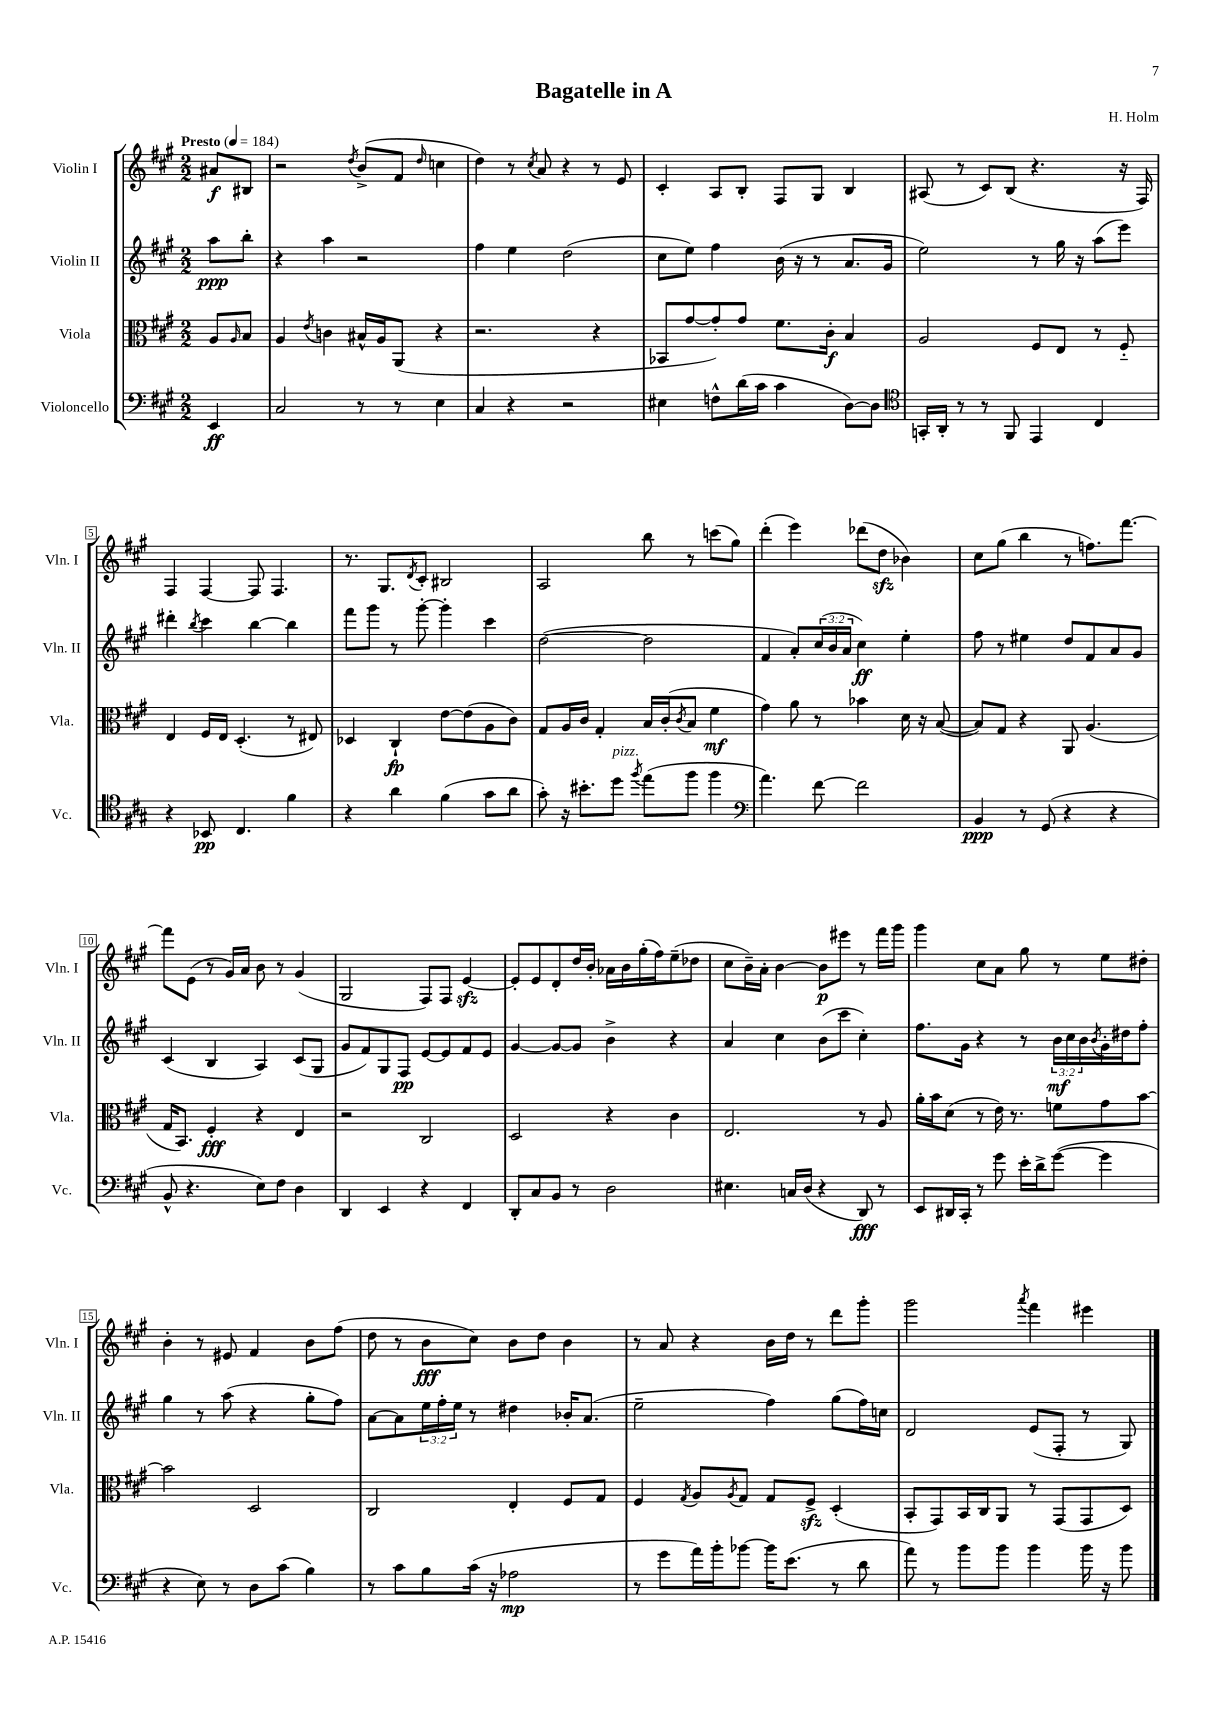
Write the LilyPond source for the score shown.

\header { title = "Bagatelle in A" composer = "H. Holm" }
<<
\new StaffGroup <<
\new Staff = "s0" \with { instrumentName = "Violin I" shortInstrumentName = "Vln. I" } {
    \clef treble \key a \major \numericTimeSignature \time 2/2 \partial 4 \tempo "Presto" 4 = 184
    ais'8\f bis8 |
    r2 \acciaccatura { d''8 } b'8->( fis'8 \grace { d''16 } c''4 |
    d''4) r8 \acciaccatura { cis''8 } a'8 r4 r8 e'8 |
    cis'4-. a8 b8-. fis8 gis8 b4 |
    ais8( r8 cis'8) b8( r4. r16 fis16) |
    fis4 fis4~ fis8 fis4. |
    r8. gis8. \acciaccatura { d'8 } cis'8-. bis2 |
    a2 b''8 r8 c'''8( gis''8) |
    d'''4-.( e'''4) des'''8( d''8\sfz bes'4) |
    cis''8 gis''8( b''4 r8 f''8.) fis'''8.~ |
    fis'''8 e'8( r8 gis'16) a'16 b'8 r8 gis'4( |
    gis2 fis8) fis8 e'4~\sfz |
    e'8-. e'8 d'8-. d''16 b'16-. aes'16 b'16 gis''16-.( fis''16) e''8--( des''8 |
    cis''8 b'16--) a'16-. b'4~ b'8\p eis'''8 r8 fis'''16 gis'''16 |
    gis'''4 cis''8 a'8 gis''8 r8 e''8 dis''8-. |
    b'4-. r8 eis'8 fis'4 b'8 fis''8( |
    d''8 r8 b'8\fff cis''8) b'8 d''8 b'4 |
    r8 a'8 r4 b'16 d''16 r8 d'''8 gis'''8-. |
    gis'''2 \acciaccatura { a'''8 } fis'''4 eis'''4 \bar "|." |
}
\new Staff = "s1" \with { instrumentName = "Violin II" shortInstrumentName = "Vln. II" } {
    \clef treble \key a \major \numericTimeSignature \time 2/2 \override Staff.TupletNumber.text = #tuplet-number::calc-fraction-text \partial 4
    a''8\ppp b''8-. |
    r4 a''4 r2 |
    fis''4 e''4 d''2( |
    cis''8 e''8) fis''4 b'16( r16 r8 a'8. gis'16 |
    e''2) r8 gis''16 r16 a''8( e'''8) |
    dis'''4-. \acciaccatura { b''8 } cis'''4 b''4~ b''4 |
    fis'''8 gis'''8 r8 gis'''8~-. gis'''4-. cis'''4 |
    d''2~( d''2 |
    fis'4 a'8-.) \tuplet 3/2 { cis''16( b'16 a'16 } cis''4\ff) e''4-. |
    fis''8 r8 eis''4 d''8 fis'8 a'8 gis'8 |
    cis'4( b4 a4) cis'8( gis8 |
    gis'8 fis'8) gis8 fis8\pp e'8~ e'8 fis'8 e'8 |
    gis'4~ gis'8~ gis'8 b'4-> r4 |
    a'4 cis''4 b'8( cis'''8 cis''4-.) |
    fis''8. gis'16 r4 r8 \tuplet 3/2 { b'16\mf cis''16 b'16 } \acciaccatura { b'8 } gis'16-. dis''16 fis''8-. |
    gis''4 r8 a''8( r4 gis''8-. fis''8) |
    a'8~ a'8 \tuplet 3/2 { e''16 fis''16-. e''16 } r8 dis''4 bes'16-. a'8.( |
    e''2-- fis''4) gis''8( fis''16) c''16 |
    d'2 e'8( fis8-. r8 gis8) \bar "|." |
}
\new Staff = "s2" \with { instrumentName = "Viola" shortInstrumentName = "Vla." } {
    \clef alto \key a \major \numericTimeSignature \time 2/2 \partial 4
    a8 \grace { a16 } b8 |
    a4 \acciaccatura { e'8 } c'4 bis16-^ a16 a,8( r4 |
    r2. r4 |
    bes,8 gis'8~ gis'8-.) gis'8 fis'8. cis'16-.\f b4 |
    a2 fis8 e8 r8 fis8-_ |
    e4 fis16 e16 d4.-.( r8 eis8) |
    des4 cis4-!\fp e'8~ e'8( a8 cis'8) |
    gis8 a16 cis'16 gis4-. b16 cis'16-.( \acciaccatura { cis'8 } b8 fis'4\mf |
    gis'4) a'8 r8 bes'4 d'16 r16 b8~( |
    b8) gis8 r4 a,8 a4.( |
    gis16 b,8.) fis4-.\fff r4 e4 |
    r2 cis2 |
    d2 r4 cis'4 |
    e2. r8 a8 |
    a'16-. b'16 d'8( r8 e'16) r8. f'8 gis'8 b'8~ |
    b'2 d2 |
    cis2 e4-. fis8 gis8 |
    fis4 \acciaccatura { gis8 } a8 \acciaccatura { a8 } gis8 gis8 fis8->\sfz d4-.( |
    b,8-. gis,8) b,16 cis16 a,8 r8 gis,8( gis,8 d8) \bar "|." |
}
\new Staff = "s3" \with { instrumentName = "Violoncello" shortInstrumentName = "Vc." } {
    \clef bass \key a \major \numericTimeSignature \time 2/2 \partial 4
    e,4\ff |
    cis2 r8 r8 e4 |
    cis4 r4 r2 |
    eis4 f8-^ d'16( cis'16 cis'4 d8~) d8 |
    \clef tenor g,16-. a,16-. r8 r8 fis,8 e,4 cis4 |
    r4 bes,8\pp cis4. fis'4 |
    r4 a'4 fis'4( gis'8 a'8 |
    gis'8-.) r16 bis'8.-. d''8^\markup { \italic "pizz." } \acciaccatura { fis''8 } e''8( fis''8 fis''4 |
    \clef bass a'4.) fis'8~ fis'2 |
    b,4\ppp r8 gis,8( r4 r4 |
    b,8-^ r4. e8) fis8 d4 |
    d,4 e,4 r4 fis,4 |
    d,8-. cis8 b,8 r8 d2 |
    eis4. c16 d16( r4 d,8\fff) r8 |
    e,8 dis,16 cis,16-. r8 gis'8 e'16-. d'16-> gis'8~( gis'4 |
    r4 e8) r8 d8 cis'8( b4) |
    r8 cis'8 b8 cis'16( r16 aes2\mp |
    r8 gis'8 a'16) b'16-. bes'8~ bes'16 e'8.( r8 d'8 |
    a'8) r8 b'8 b'8 b'4 b'16 r16 b'8 \bar "|." |
}
>>
>>
\layout { \context { \Score \override BarNumber.stencil = #(make-stencil-boxer 0.1 0.3 ly:text-interface::print) } }
